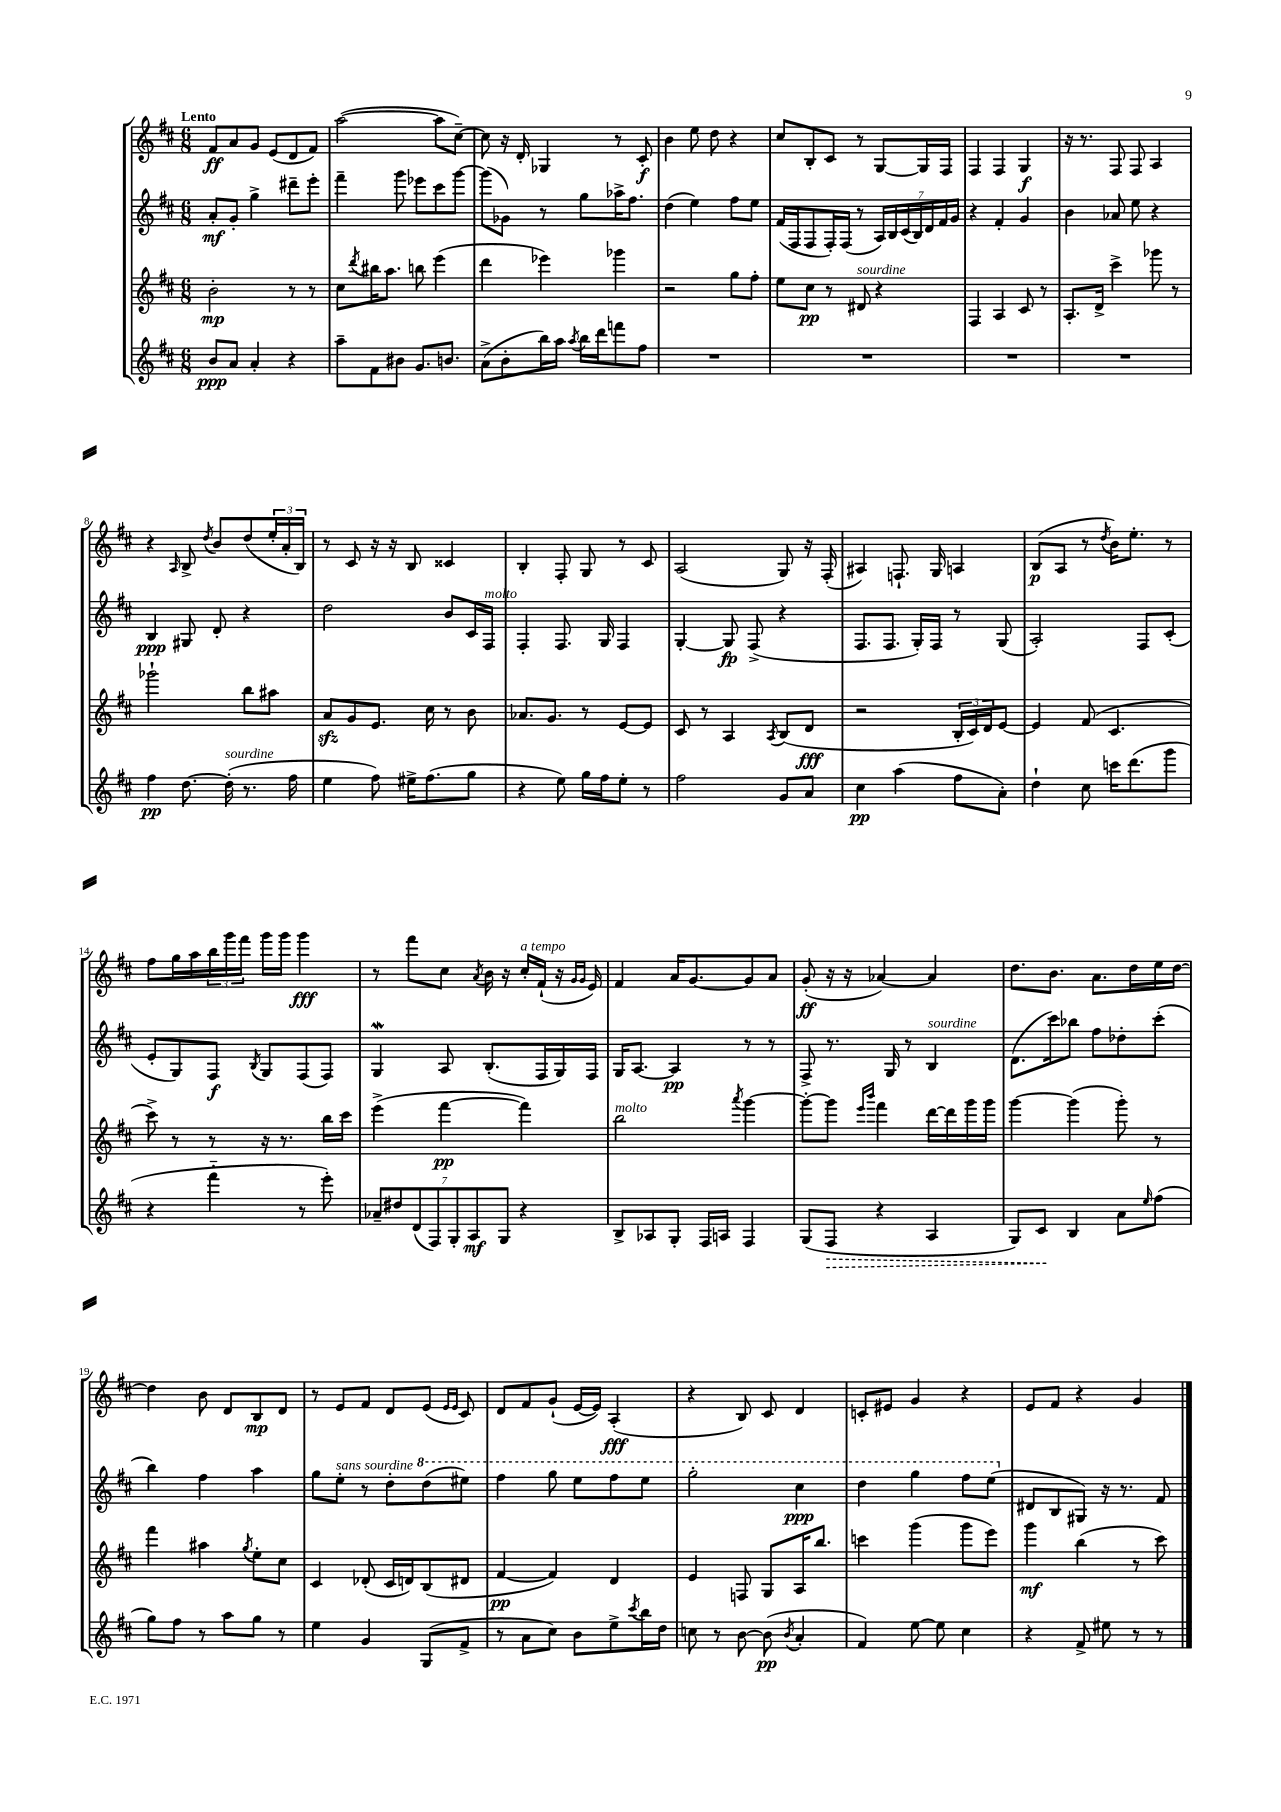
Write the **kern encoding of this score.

**kern	**kern	**kern	**kern
*staff4	*staff3	*staff2	*staff1
*clefG2	*clefG2	*clefG2	*clefG2
*k[f#c#]	*k[f#c#]	*k[f#c#]	*k[f#c#]
*M6/8	*M6/8	*M6/8	*M6/8
8b/L	2b'\	8a'/L	8f#/L
8a/J	.	8g'/J	8a/
4a'/	.	4gg^\	8g/J
.	.	.	(8e/L
4r	8r	8ddd#~\L	8d/
.	8r	8eee'\J	8f#/J)
=	=	=	=
8aa~\L	8cc#\L	4fff#~\	([2aa\
.	8qddd/	.	.
8f#\	16bb#\K	.	.
.	8.aa\J	.	.
8b#\J	.	8ggg\	.
8.g/L	8bb\	8eee-\L	.
.	(4eee\	8ccc#\	8aa\]L
8.b/J	.	.	.
.	.	[8ggg\J	[8cc#~\J)
=	=	=	=
(8a^\L	4ddd\	(8ggg\]L	8cc#\]
8b'\	.	8g-\J)	16r
.	.	.	16d'/
16bb\L)	4eee-\)	8r	4G-/
16aa\JJ	.	.	.
8qaa/	.	.	.
16bb\LL	.	8gg\L	.
16ddd\J	.	.	.
8fff\	4ggg-\	16aa-^\K	8r
.	.	8.ff#\J	.
8ff#\J	.	.	8c#'/
=	=	=	=
2.r	2r	(4dd\	4b\
.	.	4ee\)	8ee\
.	.	.	8dd\
.	8gg\L	8ff#\L	4r
.	8ff#'\J	8ee\J	.
=	=	=	=
2.r	8ee\L	(16f#/LL	8cc#/L
.	.	16F#/J	.
.	8cc#\J	8F#/	8B'/
.	8r	16F#'/L)	8c#/J
.	.	(16F#/JJ	.
.	8d#/	8r	8r
.	4r	28A/LL)	[8G/L
.	.	28B/	.
.	.	(28c#/	.
.	.	28B/)	.
.	.	.	16G/]L
.	.	28d/	.
.	.	28f#/	.
.	.	.	16F#/JJ
.	.	28g/JJ	.
=	=	=	=
2.r	4F#/	4r	4F#/
.	4A/	4f#'/	4F#/
.	8c#/	4g/	4G/
.	8r	.	.
=	=	=	=
2.r	8.A'/L	4b\	16r
.	.	.	8.r
.	16d^/Jk	.	.
.	4ccc#^\	8a-/	8F#/
.	.	8ee\	8F#/
.	8ggg-\	4r	4A/
.	8r	.	.
=	=	=	=
4ff#\	2ggg-`\	4B/	4r
.	.	.	16qqA/
[8.dd\	.	8G#/	8B^/
.	.	.	8qdd/
.	.	8d'/	8b/L
(16dd'\]	.	.	.
8.r	8bb\L	4r	(8dd/
.	8aa#\J	.	24ee'/L
.	.	.	24a'/
16ff#\	.	.	.
.	.	.	24B/JJ)
=	=	=	=
4ee\	8a/L	2dd\	8r
.	8g/	.	8c#/
8ff#\)	8.e/J	.	16r
.	.	.	16r
16ee#^\LK	.	.	8B/
(8.ff#\	16cc#\	.	.
.	8r	8b/L	4c##/
8gg\J	8b\	16c#/L	.
.	.	16F#/JJ	.
=	=	=	=
4r	8.a-/L	4F#'/	4B'/
.	8.g/J	.	.
8ee\)	.	8.F#/	8F#'/
16gg\LL	8r	.	8G/
16ff#\J	.	16G/	.
8ee'\J	[8e/L	4F#/	8r
8r	8e/]J	.	8c#/
=	=	=	=
2ff#\	8c#/	[4G'/	(2A/
.	8r	.	.
.	4A/	8G/]	.
.	.	(8F#^/	.
.	8qA/	.	.
8g/L	(8B/L	4r	8G/)
8a/J	8d/J	.	16r
.	.	.	(16F#'/
=	=	=	=
4cc#\	2r	8.F#/L	4A#/)
.	.	8.F#/J	.
(4aa\	.	.	8.F`/
.	.	16G'/LL)	.
.	.	16F#/JJ	16G/
8ff#\L	24B'/LL	8r	4A/
.	24c#/)	.	.
.	24d/J	.	.
8a'\J)	[8e/J	(8G/	.
=	=	=	=
4dd`\	4e/]	2A'/)	(8B/L
.	.	.	8A/J
8cc#\	(8f#/	.	8r
.	.	.	8qdd/
16ccc\LK	4.c#/	.	16b\LK)
(8.ddd\	.	.	8.ee'\J
.	.	8F#/L	.
8ggg\J	.	(8c#'/J	8r
=	=	=	=
4r	8ccc#^\)	8e'/L	8ff#\L
.	8r	8G/)	16gg\L
.	.	.	16aa\
4fff#'~\	8r	8F#/J	24bb\
.	.	.	24ggg\
.	.	.	24fff#\JJ
.	.	8qB/	.
.	16r	8G/L	16ggg\LL
.	8.r	.	16ggg\JJ
8r	.	(8F#/	4ggg\
8eee'\)	16bb\LL	8F#/J)	.
.	16ccc#\JJ	.	.
=	=	=	=
14a-~/L	(4eee^\	4G/	8r
14dd#/	.	.	.
.	.	.	8fff#\L
(14d/	.	.	.
14F#/)	.	.	.
.	[4fff#\	8A/	8cc#\J
14G'/	.	.	.
14A/	.	.	.
.	.	.	8qa/
.	.	(8.B'/L	16b\
14G/J	.	.	.
.	.	.	16r
4r	4fff#\])	.	16cc#'/LL
.	.	16F#/L	(16f#`/JJ
.	.	16G/)	16r
.	.	.	16qqg/LL
.	.	.	16qqg/JJ
.	.	16F#/JJ	16e/)
=	=	=	=
8B^/L	2bb\	16G/LK	4f#/
.	.	[8.A/J	.
8A-/	.	.	.
8G'/J	.	4A/]	16a/LK
.	.	.	[8.g/
16F#/LL	.	.	.
16A/JJ	.	.	.
.	8qaaa/	.	.
4F#/	[4ggg\	8r	8g/]
.	.	8r	8a/J
=	=	=	=
(8G/L	8ggg'\_L	8F#^/	(8g'/
8F#/J	8ggg\]J	8.r	16r
.	.	.	16r
.	16qqeee/LL	.	.
.	16qqbbb/JJ	.	.
4r	4fff#\	.	[4a-/)
.	.	16G/	.
.	.	8r	.
4A/	[16ddd\LL	4B/	4a-/]
.	16ddd\]	.	.
.	16ggg\	.	.
.	16ggg\JJ	.	.
=	=	=	=
8G/L)	[4ggg\	(8.d\L	8.dd\L
8c#/J	.	.	.
.	.	16ccc#\k)	8.b\J
4B/	(4ggg\]	8bb-\J	.
.	.	8ff#\L	8.a\L
8a\L	8ggg'\)	8dd-'\	.
.	.	.	16dd\L
16qqee/	.	.	.
(8ff#\J	8r	(8ccc#'\J	16ee\
.	.	.	[16dd\JJ
=	=	=	=
8gg\L)	4fff#\	4bb\)	4dd\]
8ff#\J	.	.	.
8r	4aa#\	4ff#\	8b\
8aa\L	.	.	8d/L
.	8qgg/	.	.
8gg\J	8ee'\L	4aa\	8B/
8r	8cc#\J	.	8d/J
=	=	=	=
4ee\	4c#/	8gg\L	8r
.	.	8ee'\J	8e/L
4g/	(8d-'/	8r	8f#/J
.	16c#/LL	8dd'\L	8d/L
.	16d/J)	.	.
(8G/L	(8B/	(8ddd\	(8e/J
.	.	.	16qqe/LL
.	.	.	16qqe/JJ
8f#^/J	8d#/J	8eee#\J)	8c#/)
=	=	=	=
8r	[4f#/	4fff#\	8d/L
8a\L	.	.	8f#/
8cc#\J)	4f#/])	8ggg\	(8g`/J
8b\L	.	8eee\L	[16e/LL
.	.	.	16e/]JJ)
8ee^\	4d/	8fff#\	(4A'/
8qccc#/	.	.	.
16bb\L	.	8eee\J	.
16dd\JJ	.	.	.
=	=	=	=
8cc\	4e/	2ggg'\	4r
8r	.	.	.
[8b\	8F/	.	8B/)
(8b\]	8G/L	.	8c#/
8qb/	.	.	.
4a'/	16A/K	4ccc#\	4d/
.	8.bb/J	.	.
=	=	=	=
4f#/)	4ccc\	4ddd\	8c'/L
.	.	.	8e#/J
[8ee\	(4ggg\	4ggg\	4g/
8ee\]	.	.	.
4cc#\	8ggg\L	8fff#\L	4r
.	8eee\J)	(8eee\J	.
=	=	=	=
4r	4ggg\	8d#/L	8e/L
.	.	8B/	8f#/J
8f#^/	(4bb\	8G#/J)	4r
8ee#\	.	16r	.
.	.	8.r	.
8r	8r	.	4g/
8r	8ccc#\)	8f#/	.
==	==	==	==
*-	*-	*-	*-
